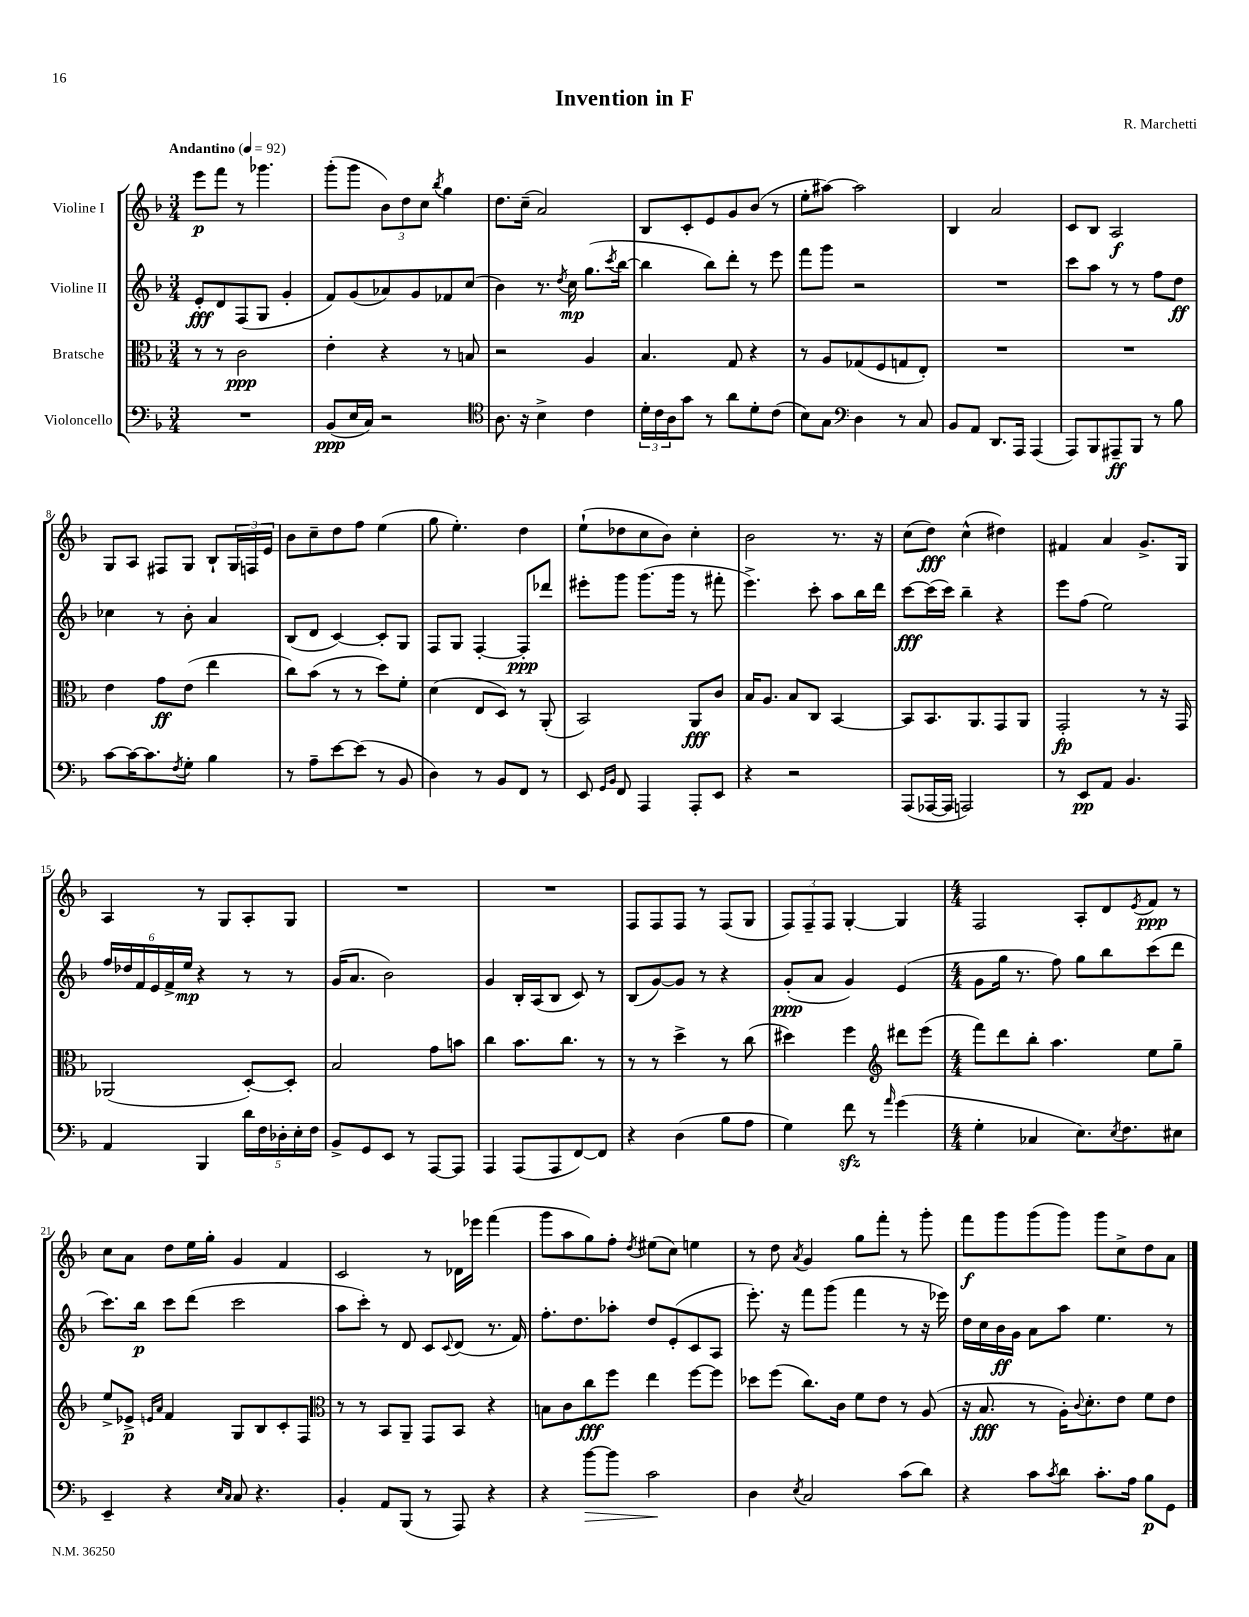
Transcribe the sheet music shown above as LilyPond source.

\header { title = "Invention in F" composer = "R. Marchetti" }
<<
\new StaffGroup <<
\new Staff = "s0" \with { instrumentName = "Violine I" } {
    \clef treble \key f \major \numericTimeSignature \time 3/4 \tempo "Andantino" 4 = 92
    e'''8\p f'''8 r8 ges'''4. |
    g'''8-.( g'''8 \tuplet 3/2 { bes'8) d''8 c''8 } \acciaccatura { bes''8 } g''4 |
    d''8. c''16--( a'2) |
    bes8 c'8-. e'8 g'8 bes'8( r8 |
    e''8-. ais''8~) ais''2 |
    bes4 a'2 |
    c'8 bes8 a2\f |
    g8 a8 fis8 g8 bes8-! \tuplet 3/2 { g16 f16 e'16 } |
    bes'8 c''8-- d''8 f''8 e''4( |
    g''8 e''4.-.) d''4 |
    e''8-!( des''8 c''8 bes'8) c''4-. |
    bes'2 r8. r16 |
    c''8( d''8\fff) c''4-^( dis''4) |
    fis'4 a'4 g'8.-> g16 |
    a4 r8 g8 a8-. g8 |
    R2. |
    R2. |
    f8 f8 f8 r8 f8( g8 |
    \tuplet 3/2 { f8) f8-- f8 } g4~-. g4 |
    \numericTimeSignature \time 4/4 f2 a8-. d'8 \acciaccatura { e'8 } f'8\ppp r8 |
    c''8 a'8 d''8 e''16 g''16-. g'4 f'4 |
    c'2 r8 des'16 ees'''16 f'''4( |
    g'''8 a''8 g''8) f''8-. \acciaccatura { d''8 } eis''8( c''8) e''4 |
    r8 d''8 \acciaccatura { a'8 } g'4 g''8 f'''8-. r8 g'''8-. |
    f'''8\f g'''8 g'''8( g'''8) g'''8 c''8-> d''8 a'8 \bar "|." |
}
\new Staff = "s1" \with { instrumentName = "Violine II" } {
    \clef treble \key f \major \numericTimeSignature \time 3/4
    e'8-.\fff d'8 f8( g8 g'4-. |
    f'8) g'8( aes'8) g'8 fes'8 c''8( |
    bes'4) r8. \acciaccatura { d''8 } c''16\mp g''8.( \acciaccatura { c'''8 } bes''16~ |
    bes''4 bes''8) d'''8-. r8 e'''8 |
    f'''8 g'''8 r2 |
    R2. |
    c'''8 a''8 r8 r8 f''8 d''8\ff |
    ces''4 r8 bes'8-. a'4 |
    bes8( d'8 c'4~) c'8-. g8 |
    f8 g8 f4~-. f8-.\ppp des'''8 |
    eis'''8-. g'''8 g'''8.( g'''16 r8 fis'''8-. |
    e'''4.->) c'''8-. a''8 bes''16 d'''16 |
    c'''8~\fff c'''16( c'''16) bes''4-- r4 |
    e'''8 f''8( e''2) |
    \tuplet 6/4 { f''16 des''16 f'16 e'16 f'16-> e''16\mp } r4 r8 r8 |
    g'16( a'8. bes'2) |
    g'4 bes16-. a16( bes8 c'8) r8 |
    bes8( g'8~) g'8 r8 r4 |
    g'8-.\ppp( a'8 g'4) e'4( |
    \numericTimeSignature \time 4/4 g'8 g''16 r8. f''8) g''8 bes''8 c'''8( d'''8 |
    c'''8.) bes''16\p c'''8 d'''8( c'''2 |
    a''8 c'''8-.) r8 d'8 c'8 \appoggiatura { c'8 } d'8( r8. f'16) |
    f''8.-. d''8. aes''8-. d''8 e'8-.( c'8 a8 |
    e'''8.-.) r16 f'''8 g'''8( f'''4 r8 r16 ees'''16) |
    d''16 c''16 bes'16\ff g'16 a'8 a''8 e''4. r8 \bar "|." |
}
\new Staff = "s2" \with { instrumentName = "Bratsche" } {
    \clef alto \key f \major \numericTimeSignature \time 3/4
    r8 r8 c'2\ppp |
    e'4-. r4 r8 b8 |
    r2 a4 |
    bes4. g8 r4 |
    r8 a8 ges8( f8 g8 e8-.) |
    R2. |
    R2. |
    e'4 g'8\ff e'8( e''4 |
    c''8) bes'8( r8 r8 d''8) f'8-. |
    d'4( e8 d8) r8 a,8-.( |
    bes,2) a,8\fff c'8 |
    bes16 a8. bes8 c8 bes,4~ |
    bes,8 bes,8. a,8. g,8 a,8 |
    g,2-.\fp r8 r16 g,16 |
    aes,2( d8~-.) d8-. |
    bes2 g'8 b'8 |
    c''4 bes'8. c''8. r8 |
    r8 r8 d''4-> r8 c''8( |
    dis''4) f''4 \clef treble dis'''8 e'''8( |
    \numericTimeSignature \time 4/4 f'''8) d'''8 bes''8-. a''4. e''8 g''8-- |
    e''8-> ees'8->\p \grace { e'16 a'16 } f'4 g8 bes8 c'8-. f8 |
    \clef alto r8 r8 bes,8 a,8-- g,8 bes,8 r4 |
    b8 c'8 c''8\fff f''8 e''4 f''8~ f''8 |
    des''8 f''8( c''8.) c'16 f'8 e'8 r8 a8( |
    r16 bes8.\fff r8 a16-.) \appoggiatura { c'8 } d'8.-. e'8 f'8 e'8 \bar "|." |
}
\new Staff = "s3" \with { instrumentName = "Violoncello" } {
    \clef bass \key f \major \numericTimeSignature \time 3/4
    R2. |
    bes,8\ppp( e16 c16) r2 |
    \clef tenor a8. r16 bes4-> c'4 |
    \tuplet 3/2 { d'16-. c'16 a16 } g'8 r8 a'8 d'8-. c'8( |
    bes8) g8 \clef bass d4 r8 c8 |
    bes,8 a,8 d,8. a,,16 a,,4( |
    a,,8) bes,,8 ais,,8--\ff bes,,8 r8 bes8 |
    c'8~ c'16~ c'8. \acciaccatura { f8 } g8-. bes4 |
    r8 a8-- e'8~ e'8( r8 bes,8 |
    d4) r8 bes,8 f,8 r8 |
    e,8 \grace { g,16 bes,16 } f,8 a,,4 a,,8-. e,8 |
    r4 r2 |
    a,,8( aes,,16~ aes,,16 a,,2) |
    r8 e,8\pp a,8 bes,4. |
    a,4 bes,,4 \tuplet 5/4 { d'16 f16 des16-. e16-. f16 } |
    bes,8-> g,8 e,8 r8 a,,8~ a,,8 |
    a,,4 a,,8( a,,8 f,8~) f,8 |
    r4 d4( bes8 a8 |
    g4) f'8\sfz r8 \grace { a'16 } g'4( |
    \numericTimeSignature \time 4/4 g4-. ces4 e8.) \acciaccatura { e8 } f8. eis8 |
    e,4-- r4 \grace { e16 c16 } c8 r4. |
    bes,4-. a,8 bes,,8( r8 a,,8) r4 |
    r4 bes'8~\> bes'8 c'2\! |
    d4 \acciaccatura { e8 } c2 c'8( d'8) |
    r4 c'8 \acciaccatura { c'8 } d'8 c'8.-. a16 bes8\p g,8 \bar "|." |
}
>>
>>
